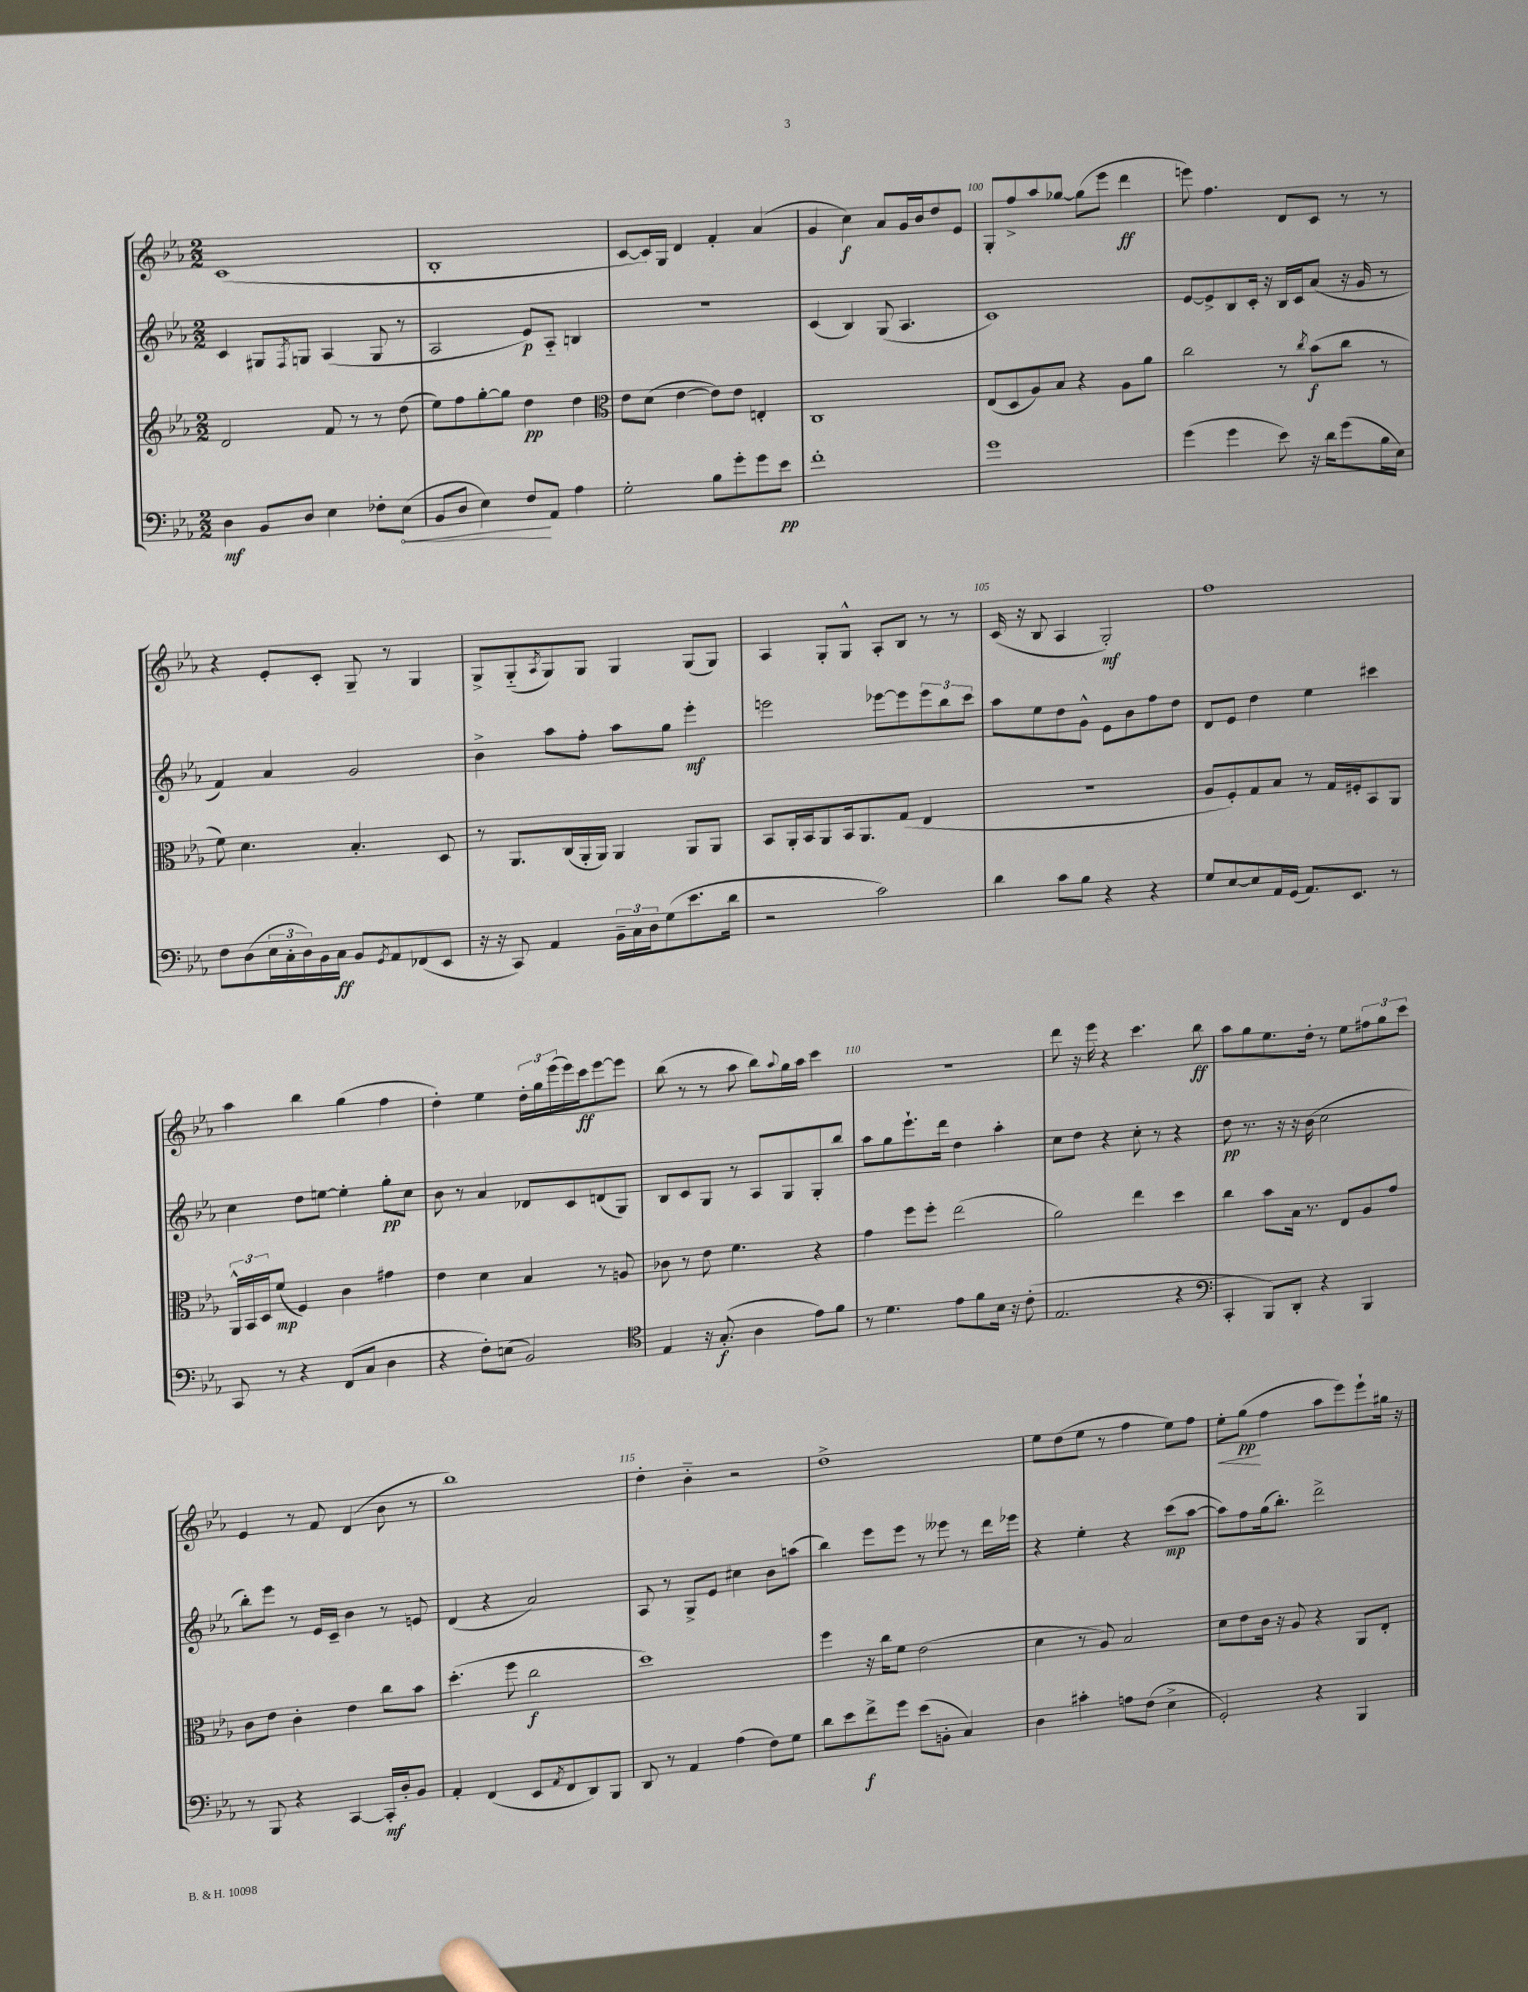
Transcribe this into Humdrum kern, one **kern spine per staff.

**kern	**dynam	**kern	**dynam	**kern	**dynam	**kern	**dynam
*part4	*part4	*part3	*part3	*part2	*part2	*part1	*part1
*staff4	*staff4	*staff3	*staff3	*staff2	*staff2	*staff1	*staff1
*clefF4	*	*clefG2	*	*clefG2	*	*clefG2	*
*k[b-e-a-]	*	*k[b-e-a-]	*	*k[b-e-a-]	*	*k[b-e-a-]	*
*M2/2	*	*M2/2	*	*M2/2	*	*M2/2	*
=96	=96	=96	=96	=96	=96	=96	=96
4D\	mf	2d/	.	4c/	.	(1c	.
8BB-/L	.	.	.	8G#X/L	.	.	.
.	.	.	.	8qF/	.	.	.
8D/J	.	.	.	8Gn/J	.	.	.
4E-\	.	8f/	.	(4A-/	.	.	.
.	.	8r	.	.	.	.	.
8F-X'\L	.	8r	.	8G/	.	.	.
!	!LO:HP:b	!	!	!	!	!	!
(8E-\J	<	(8dd\	.	8r	.	.	.
=97	=97	=97	=97	=97	=97	=97	=97
8BB-/L	.	8ee-\L)	.	2A-/	.	1B-'	.
8D/J	.	8ff\	.	.	.	.	.
4E-\)	.	[8gg'\	.	.	.	.	.
.	.	8gg\J]	.	.	.	.	.
8F/L	.	4dd\	pp	8e-/L)	p	.	.
8AA-/J	[	.	.	8A-/J	.	.	.
4A-\	.	4dd\	.	4Bn/	.	.	.
=98	=98	=98	=98	=98	=98	=98	=98
*	*	*clefC3	*	*	*	*	*
2G'\	.	8e-\L	.	1r	.	[8c/L	.
.	.	(8d\J	.	.	.	16c/L])	.
.	.	.	.	.	.	16G/JJ	.
.	.	[4e-\	.	.	.	4d/	.
8B-\L	.	8e-\L])	.	.	.	4f'/	.
8g'\	.	8e-\J	.	.	.	.	.
8g\	.	4En'/	.	.	.	(4a-/	.
8e-\J	pp	.	.	.	.	.	.
=99	=99	=99	=99	=99	=99	=99	=99
1f'	.	1C	.	(4c/	.	4g/	.
.	.	.	.	4B-/)	.	4cc\)	f
.	.	.	.	(8G/	.	8a-/L	.
.	.	.	.	4.A-/	.	16g/L	.
.	.	.	.	.	.	16b-/J	.
.	.	.	.	.	.	8dd/	.
.	.	.	.	.	.	8e-/J	.
=100	=100	=100	=100	=100	=100	=100	=100
1g	.	(8E-/L	.	1c)	.	8G'/L	.
.	.	8D/	.	.	.	8ff^/	.
.	.	8A-/)	.	.	.	8aa-/	.
.	.	8B-/J	.	.	.	[8gg-X/J	.
.	.	4r	.	.	.	(8gg-\L]	.
.	.	.	.	.	.	8eee-\J	.
.	.	8A-\L	.	.	.	4ddd\	ff
.	.	8a-\J	.	.	.	.	.
=101	=101	=101	=101	=101	=101	=101	=101
(4g\	.	2cc\	.	[8e-/L	.	8eeen\)	.
.	.	.	.	8e-^/]	.	4.ff\	.
4g\	.	.	.	8B-/	.	.	.
.	.	.	.	16c'/Jk	.	.	.
.	.	.	.	16r	.	.	.
8e-\)	.	8r	.	16B-/LL	.	8d/L	.
.	.	.	.	16c/J	.	.	.
.	.	8qcc/	.	.	.	.	.
16r	.	(8b-\L	f	(8a-/J	.	8c/J	.
16d\KL	.	.	.	.	.	.	.
(8g\	.	8cc\J	.	16r	.	8r	.
.	.	.	.	16g/	.	.	.
16B-\L	.	8r	.	8r	.	8r	.
16E-\JJ)	.	.	.	.	.	.	.
!!LO:LB:g=z
=102	=102	=102	=102	=102	=102	=102	=102
8F\L	.	8f\)	.	4f/)	.	4r	.
(8D\	.	4.d\	.	.	.	.	.
24E-\L	.	.	.	4a-/	.	8e-'/L	.
24C'\	.	.	.	.	.	.	.
24D\)	.	.	.	.	.	.	.
16BB-\	.	.	.	.	.	8c'/J	.
16C\JJ	ff	.	.	.	.	.	.
8BB-/L	.	4.B-'/	.	2g/	.	8G~/	.
8qGG/	.	.	.	.	.	.	.
8AA-/	.	.	.	.	.	8r	.
(8FF-X/	.	.	.	.	.	4G/	.
8EE-/J	.	8D/	.	.	.	.	.
=103	=103	=103	=103	=103	=103	=103	=103
16r	.	8r	.	4b-^\	.	8G^/L	.
16r	.	.	.	.	.	.	.
8CC/)	.	8.AA-/L	.	.	.	(8G/	.
.	.	.	.	.	.	8qA-/	.
4AA-/	.	.	.	8aa-\L	.	8G/)	.
.	.	(16C/L	.	.	.	.	.
.	.	16AA-'/	.	8ff'\J	.	8G/J	.
.	.	16AA-/JJ)	.	.	.	.	.
24BB-~\LL	.	4AA-/	.	8aa-\L	.	4G/	.
24C\	.	.	.	.	.	.	.
24D\J	.	.	.	.	.	.	.
(8G\	.	.	.	8gg\J	.	.	.
8.e-\	.	8AA-/L	.	4eee-'\	mf	(8G/L	.
.	.	8AA-/J	.	.	.	8G/J)	.
16d\Jk	.	.	.	.	.	.	.
=104	=104	=104	=104	=104	=104	=104	=104
2r	.	8BB-/L	.	2eeen\	.	4A-/	.
.	.	16AA-'/L	.	.	.	.	.
.	.	16BB-/J	.	.	.	.	.
.	.	8AA-/	.	.	.	8G'/L	.
.	.	16BB-/k	.	.	.	8G^^/J	.
.	.	8.AA-/	.	.	.	.	.
2c\)	.	.	.	[8eee-X\L	.	8A-'/L	.
.	.	(8G/J	.	8eee-\]	.	8B-/J	.
.	.	4E-/	.	12eee-\	.	8r	.
.	.	.	.	12bb-\	.	.	.
.	.	.	.	.	.	8r	.
.	.	.	.	12ccc\J	.	.	.
=105	=105	=105	=105	=105	=105	=105	=105
4d\	.	1r	.	8aa-\L	.	(16c/	.
.	.	.	.	.	.	16r	.
.	.	.	.	8ee-\	.	8B-/	.
8c\L	.	.	.	8dd\	.	4A-/	.
8B-\J	.	.	.	8g^^\J	.	.	.
4r	.	.	.	8e-\L	.	2G'/)	mf
.	.	.	.	8b-\	.	.	.
4r	.	.	.	8ff\	.	.	.
.	.	.	.	8dd\J	.	.	.
=106	=106	=106	=106	=106	=106	=106	=106
8G/L	.	8A-/L	.	8d/L	.	1ff	.
[8E-/	.	8F'/)	.	8e-/J	.	.	.
8E-/]	.	8G/	.	4dd\	.	.	.
16AA-/L	.	8B-/J	.	.	.	.	.
(16GG/JJ	.	.	.	.	.	.	.
8.AA-/L)	.	8r	.	4ee-\	.	.	.
.	.	16G/LL	.	.	.	.	.
8.EE-/J	.	16F#X'/J	.	.	.	.	.
.	.	8BB-/	.	4ccc#X\	.	.	.
8r	.	8AA-/J	.	.	.	.	.
!!LO:LB:g=z
=107	=107	=107	=107	=107	=107	=107	=107
8CC/	.	24AA-^^/LL	.	4cc\	.	4aa-\	.
.	.	24BB-/	.	.	.	.	.
.	.	24D/J	.	.	.	.	.
8r	.	(8f/J	mp	.	.	.	.
4r	.	4F/)	.	8dd\L	.	4bb-\	.
.	.	.	.	[8een\J	.	.	.
(8FF/L	.	4c\	.	4ee'\]	.	(4gg\	.
8C/J	.	.	.	.	.	.	.
4D\	.	4g#X\	.	8gg'\L	pp	4ff\	.
.	.	.	.	8cc\J	.	.	.
=108	=108	=108	=108	=108	=108	=108	=108
4r	.	4e-\	.	8b-\	.	4dd'\)	.
.	.	.	.	8r	.	.	.
8F'\L)	.	4d\	.	4a-/	.	4ee-\	.
(8En\J	.	.	.	.	.	.	.
2BB-/)	.	4B-/	.	8d-X/L	.	24dd'\LL	.
.	.	.	.	.	.	24gg\	.
.	.	.	.	.	.	(24eee-\	.
.	.	.	.	8c/	.	16eee-\)	.
.	.	.	.	.	.	16ccc\J	ff
.	.	8r	.	(8dn/	.	[8eee-\	.
.	.	8An/	.	8G/J)	.	8eee-\J]	.
=109	=109	=109	=109	=109	=109	=109	=109
*clefC4	*	*	*	*	*	*	*
4E-/	.	8c-X\	.	8B-/L	.	(8bb-\	.
.	.	8r	.	8c/	.	8r	.
16r	.	8e-\	.	8G/J	.	8r	.
(8.G'/	f	.	.	.	.	.	.
.	.	4.f\	.	8r	.	8aa-\	.
4A-\	.	.	.	8A-/L	.	8bb-\L)	.
.	.	.	.	.	.	8qqaa-/	.
.	.	.	.	8G/	.	16gg\L	.
.	.	.	.	.	.	16aa-\JJ	.
8e-\L)	.	4r	.	8G'/	.	4ccc\	.
8f\J	.	.	.	8bb-/J	.	.	.
=110	=110	=110	=110	=110	=110	=110	=110
8r	.	4g\	.	8aa-\L	.	1r	.
4.d\	.	.	.	8gg\	.	.	.
.	.	8ff\L	.	8.eee-`\	.	.	.
.	.	8ff'\J	.	.	.	.	.
.	.	.	.	16ddd\Jk	.	.	.
8e-\L	.	(2ee-\	.	4dd\	.	.	.
8f\	.	.	.	.	.	.	.
16B-\Jk	.	.	.	4aa-'\	.	.	.
16r	.	.	.	.	.	.	.
(8c'\	.	.	.	.	.	.	.
=111	=111	=111	=111	=111	=111	=111	=111
2.E-/	.	2a-\)	.	8cc\L	.	8ddd\	.
.	.	.	.	8dd\J	.	16r	.
.	.	.	.	.	.	16eee-\	.
.	.	.	.	4r	.	4r	.
.	.	4ee-\	.	8cc'\	.	4.ccc\	.
.	.	.	.	8r	.	.	.
4r	.	4dd\	.	4r	.	.	.
.	.	.	.	.	.	8bb-\	ff
=112	=112	=112	=112	=112	=112	=112	=112
*clefF4	*	*	*	*	*	*	*
4CC'/	.	4cc\	.	8dd\	pp	8aa-\L	.
.	.	.	.	8.r	.	8gg\	.
8BBB-/L)	.	8b-\L	.	.	.	8.ee-\	.
.	.	.	.	16r	.	.	.
8DD'/J	.	16B-\Jk	.	16r	.	.	.
.	.	8.r	.	(16b-\	.	16dd'\Jk	.
4r	.	.	.	2cc\	.	8r	.
.	.	8E-/L	.	.	.	8ee-\L	.
4BBB-/	.	8A-/	.	.	.	12ff#X\	.
.	.	.	.	.	.	12gg\	.
.	.	8g/J	.	.	.	.	.
.	.	.	.	.	.	12ccc\J	.
!!LO:LB:g=z
=113	=113	=113	=113	=113	=113	=113	=113
8r	.	8c\L	.	8bb-'\L)	.	4e-/	.
8BBB-/	.	8e-\J	.	8eee-\J	.	.	.
4r	.	4c'\	.	8r	.	8r	.
.	.	.	.	16e-/LL	.	8f/	.
.	.	.	.	16c~/JJ	.	.	.
[4CC/	.	4e-\	.	4b-\	.	(4d/	.
16CC'/LL]	mf	8cc\L	.	8r	.	8b-\	.
16D'/J	.	.	.	.	.	.	.
8BB-/J	.	8b-\J	.	8en/	.	8r	.
=114	=114	=114	=114	=114	=114	=114	=114
4AA-'/	.	(4.dd'\	.	(4d/	.	1bb-)	.
(4FF/	.	.	.	4r	.	.	.
.	.	8ff\	.	.	.	.	.
8EE-/L	.	2cc\	f	2a-/)	.	.	.
8qAA-/	.	.	.	.	.	.	.
8FF/	.	.	.	.	.	.	.
8DD/)	.	.	.	.	.	.	.
8BBB-/J	.	.	.	.	.	.	.
=115	=115	=115	=115	=115	=115	=115	=115
8DD/	.	1dd)	.	8A-/	.	4dd'\	.
8r	.	.	.	8r	.	.	.
4AA-/	.	.	.	8G^/L	.	4b-\	.
.	.	.	.	8e-/J	.	.	.
(4A-\	.	.	.	4cc#X\	.	2r	.
8F\L)	.	.	.	8b-\L	.	.	.
8G\J	.	.	.	(8aan\J	.	.	.
=116	=116	=116	=116	=116	=116	=116	=116
8d\L	.	4ff\	.	4bb-\)	.	1dd^	.
8e-\	.	.	.	.	.	.	.
8f^\	f	16r	.	8eee-\L	.	.	.
.	.	16cc\KL	.	.	.	.	.
8g\J	.	8f\J	.	8eee-\J	.	.	.
(8e-\L	.	(2e-\	.	8r	.	.	.
8BBn'\J	.	.	.	8eee--X\	.	.	.
4C/)	.	.	.	8r	.	.	.
.	.	.	.	16ddd\LL	.	.	.
.	.	.	.	16eee-X\JJ	.	.	.
=117	=117	=117	=117	=117	=117	=117	=117
4D\	.	4d\	.	4r	.	8ee-\L	.
.	.	.	.	.	.	(8dd\	.
4c#X'\	.	8r	.	4ee-'\	.	8ee-\J	.
.	.	8A-/)	.	.	.	8r	.
8An\L	.	2B-/	.	4r	.	4ff\	.
(8F\J	.	.	.	.	.	.	.
4E-^\	.	.	.	(8ccc\L	mp	8ee-\L)	.
.	.	.	.	[8aa-\J	.	8ff\J	.
=118	=118	=118	=118	=118	=118	=118	=118
!	!	!	!	!	!	!	!LO:HP:b
2GG'/)	.	8d\L	.	8aa-\L])	.	8ee-'\L	<
.	.	8e-\	.	8ff\	.	(8gg\J	pp
.	.	16c\Jk	.	(16gg\k	.	4ff\	[
.	.	16r	.	8.bb-'\J)	.	.	.
.	.	8A-/	.	.	.	.	.
4r	.	4r	.	2ddd^\	.	8aa-\L	.
.	.	.	.	.	.	8eee-\)	.
4BBB-/	.	8AA-/L	.	.	.	8eee-`\	.
.	.	8E-'/J	.	.	.	16gg#X\Jk	.
.	.	.	.	.	.	16r	.
==	==	==	==	==	==	==	==
*-	*-	*-	*-	*-	*-	*-	*-
